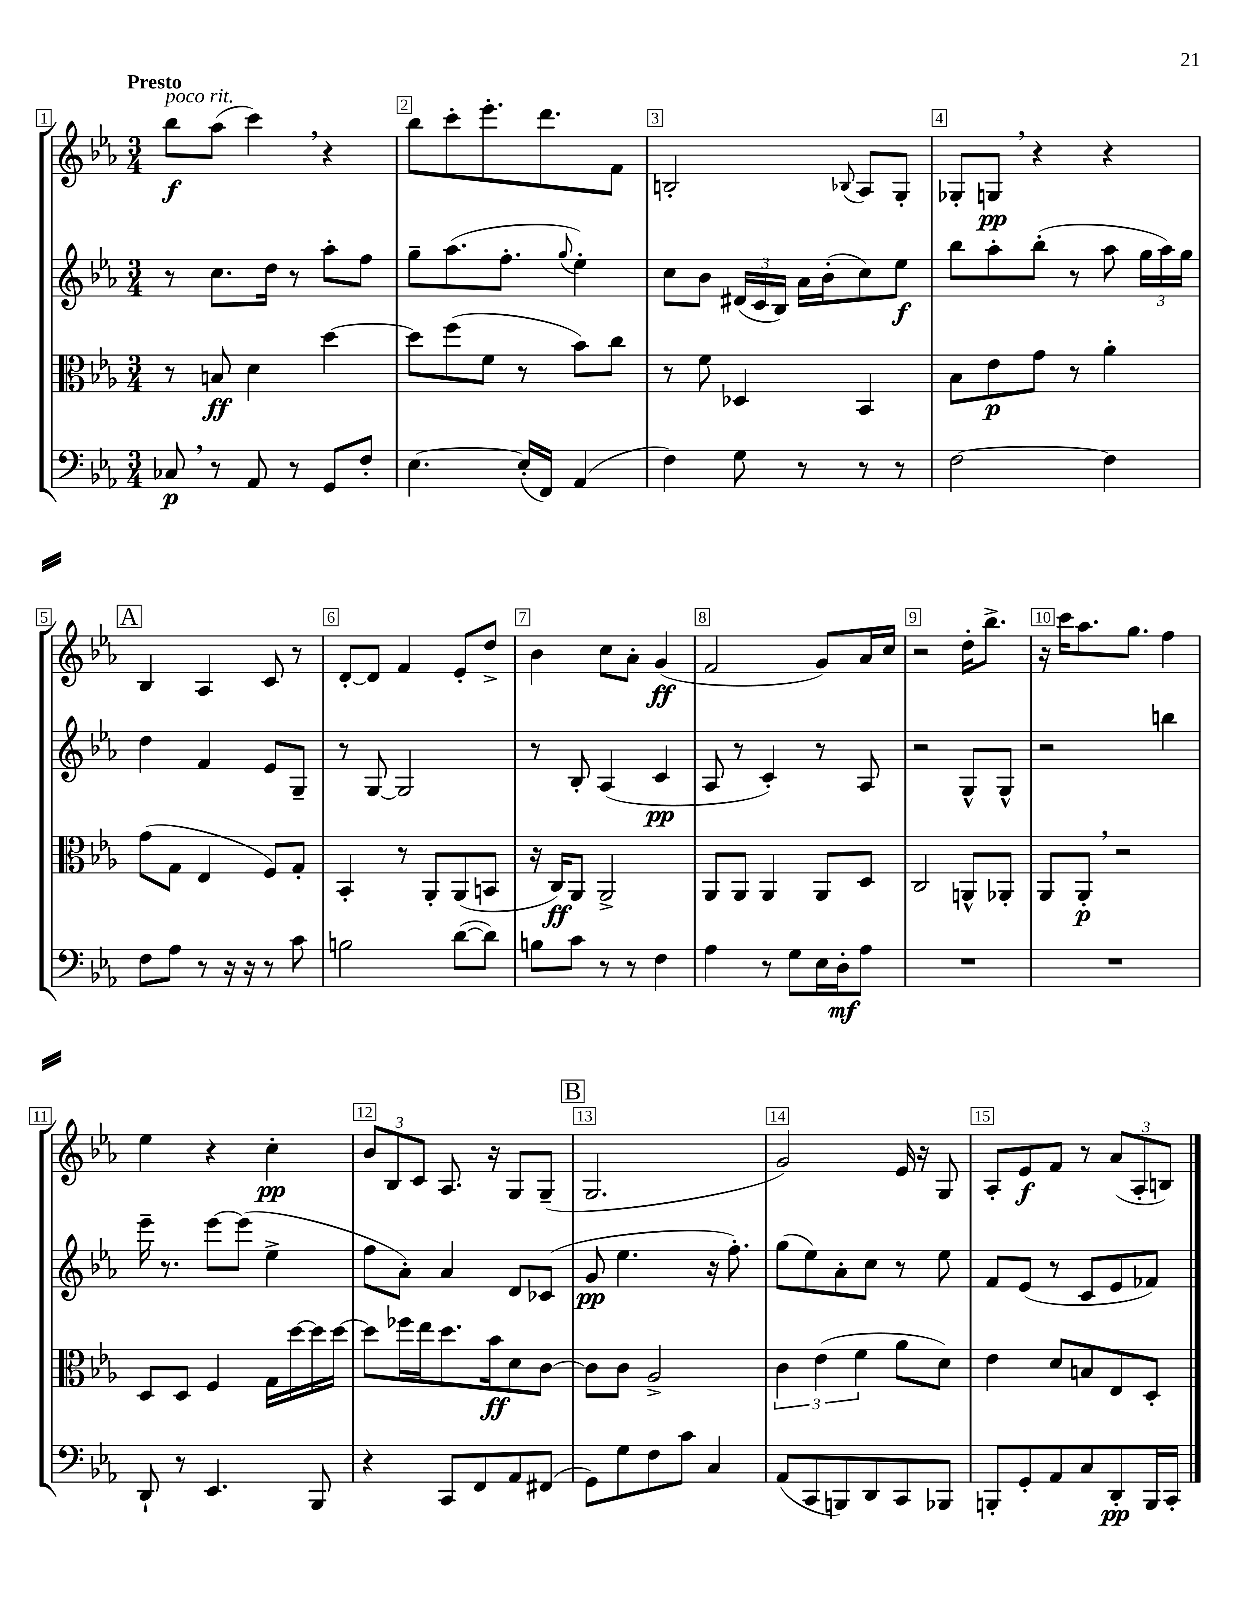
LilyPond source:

<<
\new StaffGroup <<
\new Staff = "s0" {
    \clef treble \key ees \major \numericTimeSignature \time 3/4 \tempo "Presto"
    \autoBeamOff bes''8[\f^\markup { \italic "poco rit." } aes''8]( c'''4) \breathe r4 |
    bes''8[ c'''8-. ees'''8.-. d'''8. f'8] |
    b2-. \appoggiatura { bes8 } aes8[ g8]-. |
    ges8[-. g8]\pp \breathe r4 r4 |
    \mark \markup { \box "A" } bes4 aes4 c'8 r8 |
    d'8[~-. d'8] f'4 ees'8[-. d''8]-> |
    bes'4 c''8[ aes'8]-. g'4\ff( |
    f'2 g'8[) aes'16 c''16] |
    r2 d''16[-. bes''8.]-> |
    r16 c'''16[ aes''8. g''8.] f''4 |
    ees''4 r4 c''4-.\pp |
    \tuplet 3/2 { bes'8[ bes8 c'8] } aes8. r16 g8[ g8]--( |
    \mark \markup { \box "B" } g2. |
    g'2) ees'16 r16 g8 |
    aes8[-. ees'8\f f'8] r8 \tuplet 3/2 { aes'8[( aes8-. b8]) } \bar "|." |
}
\new Staff = "s1" {
    \clef treble \key ees \major \numericTimeSignature \time 3/4
    \autoBeamOff r8 c''8.[ d''16] r8 aes''8[-. f''8] |
    g''8[-- aes''8.( f''8.]-. \appoggiatura { g''8 } ees''4-.) |
    c''8[ bes'8] \tuplet 3/2 { dis'16[( c'16 bes16]) } aes'16[ bes'16-.( c''8) ees''8]\f |
    bes''8[ aes''8-. bes''8]-.( r8 aes''8 \tuplet 3/2 { g''16[ aes''16) g''16] } |
    \mark \markup { \box "A" } d''4 f'4 ees'8[ g8]-- |
    r8 g8~ g2 |
    r8 bes8-. aes4( c'4\pp |
    aes8 r8 c'4-.) r8 aes8 |
    r2 g8[-^ g8]-^ |
    r2 b''4 |
    ees'''16-- r8. ees'''8[~ ees'''8]( ees''4-> |
    f''8[ aes'8]-.) aes'4 d'8[ ces'8]( |
    \mark \markup { \box "B" } g'8\pp ees''4. r16 f''8.-.) |
    g''8[( ees''8) aes'8-. c''8] r8 ees''8 |
    f'8[ ees'8]( r8 c'8[ ees'8 fes'8]) \bar "|." |
}
\new Staff = "s2" {
    \clef alto \key ees \major \numericTimeSignature \time 3/4
    \autoBeamOff r8 b8\ff d'4 d''4~ |
    d''8[ f''8( f'8] r8 bes'8[) c''8] |
    r8 f'8 des4 bes,4 |
    bes8[ ees'8\p g'8] r8 aes'4-. |
    \mark \markup { \box "A" } g'8[( g8] ees4 f8[) g8]-. |
    bes,4-. r8 aes,8[-. aes,8( b,8] |
    r16 c16[\ff) aes,8] aes,2-> |
    aes,8[ aes,8] aes,4 aes,8[ d8] |
    c2 a,8[-^ aes,8]-. |
    aes,8[ aes,8]-.\p \breathe r2 |
    d8[ d8] f4 g16[ d''16~ d''16 d''16]~ |
    d''8[ fes''16 ees''16 d''8. bes'16\ff d'8 c'8]~ |
    \mark \markup { \box "B" } c'8[ c'8] aes2-> |
    \tuplet 3/2 { c'4 ees'4( f'4 } aes'8[ d'8]) |
    ees'4 d'8[ b8 ees8 d8]-. \bar "|." |
}
\new Staff = "s3" {
    \clef bass \key ees \major \numericTimeSignature \time 3/4
    \autoBeamOff ces8\p \breathe r8 aes,8 r8 g,8[ f8]-. |
    ees4.~ ees16[-.( f,16]) aes,4( |
    f4) g8 r8 r8 r8 |
    f2~ f4 |
    \mark \markup { \box "A" } f8[ aes8] r8 r16 r16 r8 c'8 |
    b2 d'8[~( d'8]) |
    b8[ c'8] r8 r8 f4 |
    aes4 r8 g8[ ees16 d16-.\mf aes8] |
    R2. |
    R2. |
    d,8-! r8 ees,4. bes,,8 |
    r4 c,8[ f,8 aes,8 fis,8]( |
    \mark \markup { \box "B" } g,8[) g8 f8 c'8] c4 |
    aes,8[( c,8 b,,8) d,8 c,8 bes,,8] |
    b,,8[-. g,8-. aes,8 c8 d,8-.\pp b,,16 c,16]-. \bar "|." |
}
>>
>>
\layout { \context { \Score \override BarNumber.break-visibility = ##(#f #t #t) barNumberVisibility = #all-bar-numbers-visible \override BarNumber.stencil = #(make-stencil-boxer 0.1 0.3 ly:text-interface::print) } }
